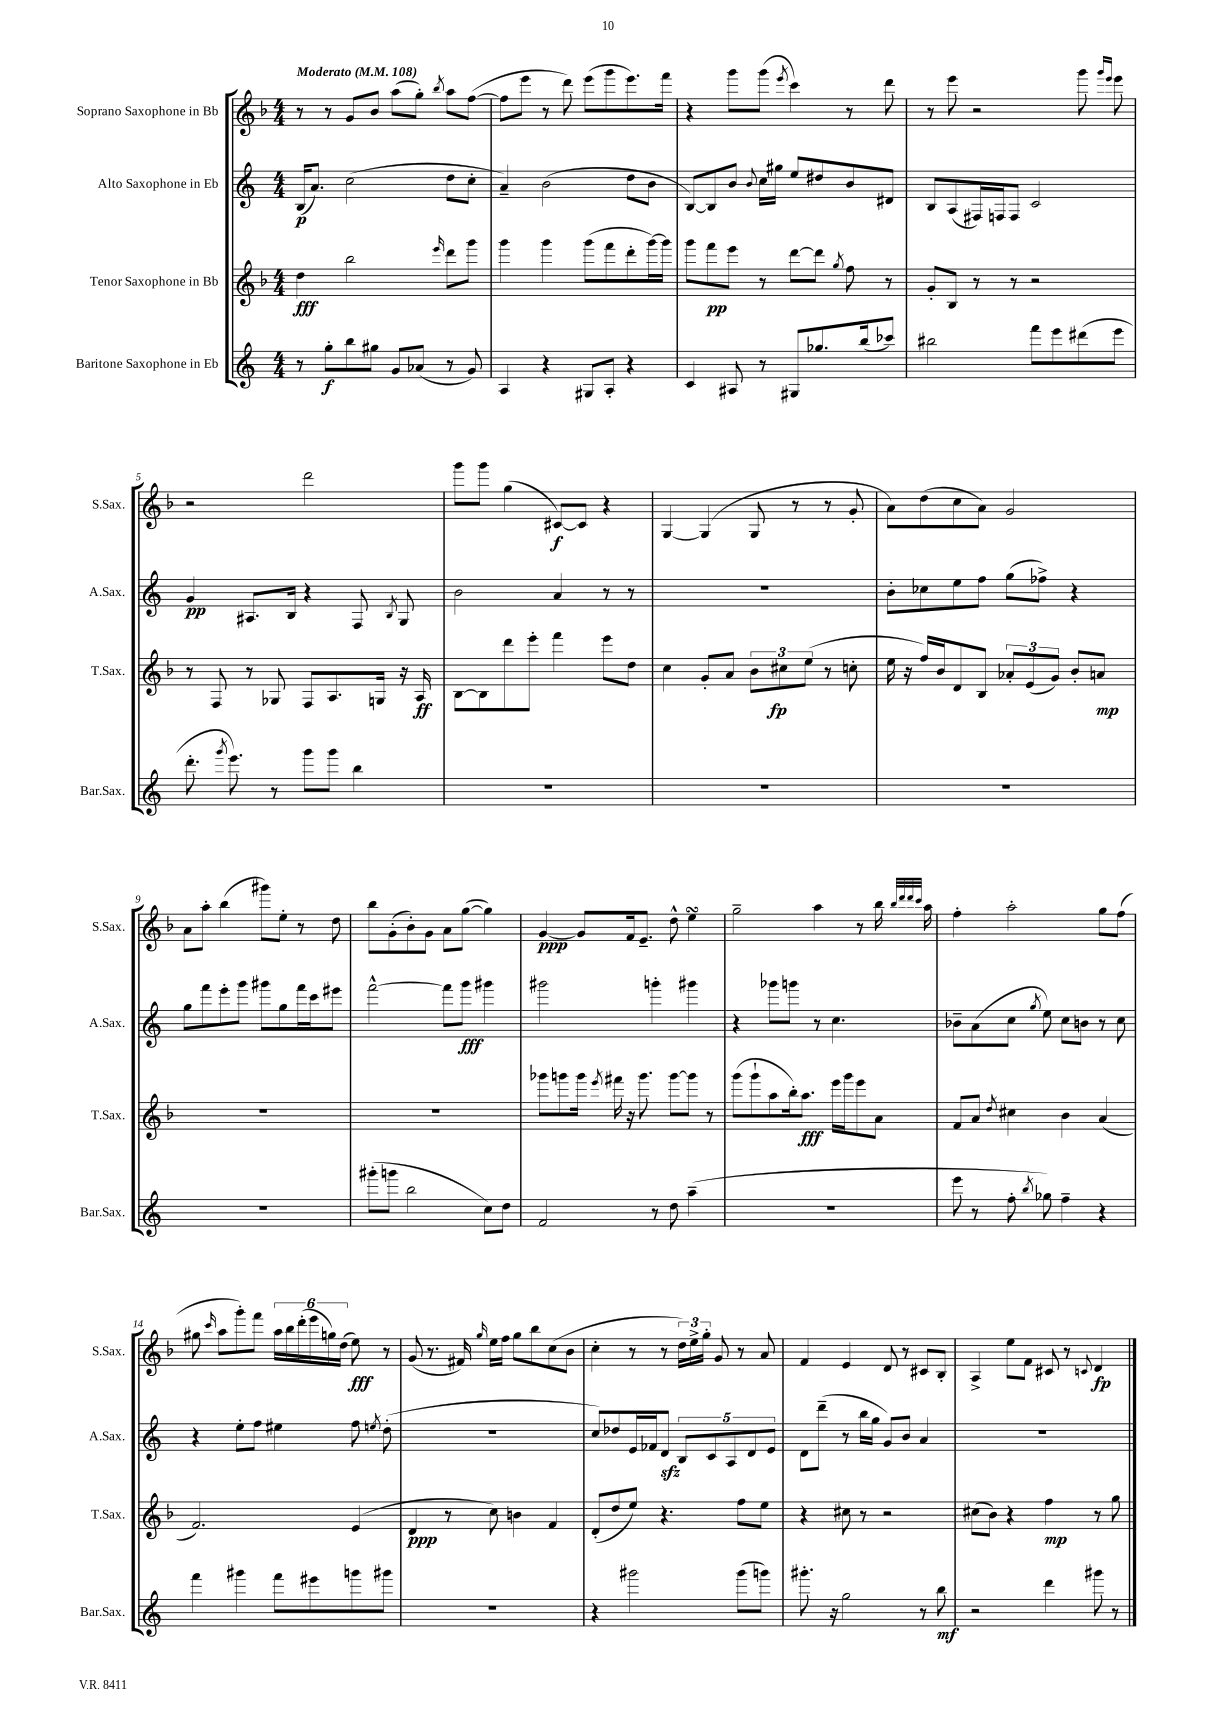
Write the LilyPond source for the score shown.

<<
\new StaffGroup <<
\new Staff = "s0" \with { instrumentName = "Soprano Saxophone in Bb" shortInstrumentName = "S.Sax." } {
    \clef treble \key f \major \numericTimeSignature \time 4/4 \tempo "Moderato" 4 = 108
    \autoBeamOff r8 r8 g'8[ bes'8] a''8[( g''8]-.) \acciaccatura { bes''8 } a''8[ f''8]~( |
    f''8[ e'''8] r8 d'''8) e'''8[( g'''8 e'''8.) f'''16] |
    r4 g'''8[ g'''8]( \acciaccatura { e'''8 } c'''4) r8 d'''8 |
    r8 e'''8 r2 g'''8 \grace { g'''16[ e'''16] } e'''8 |
    r2 d'''2 |
    g'''8[ g'''8] g''4( cis'8[~\f) cis'8] r4 |
    g4~ g4( g8 r8 r8 g'8-. |
    a'8[) d''8( c''8 a'8]) g'2 |
    a'8[ a''8]-. bes''4( gis'''8[) e''8]-. r8 d''8 |
    bes''8[ g'8-.( bes'8-.) g'8] a'8[ g''8]~( g''4) |
    g'4~\ppp g'8[ f'16 e'8.]-- d''8-^ e''4\turn |
    g''2-- a''4 r8 bes''16 \grace { bes''32[ d'''32 d'''32 c'''32] } a''16 |
    f''4-. a''2-. g''8[ f''8]( |
    gis''8 \grace { c'''16 } a''8[ g'''8-.) f'''8] \tuplet 6/4 { a''16[ bes''16 d'''16-.( e'''16 g''16) d''16]( } e''8\fff) r8 |
    g'8( r8. fis'16) \grace { g''16 } e''16[ f''16] g''8[ bes''8 c''8( bes'8] |
    c''4-. r8 r8 \tuplet 3/2 { d''16[) e''16-> g''16]-. } g'8 r8 a'8 |
    f'4 e'4 d'8 r8 cis'8[ bes8]-. |
    a4-> e''8[ f'8] cis'8 r8 \appoggiatura { c'8 } d'4\fp \bar "|." |
}
\new Staff = "s1" \with { instrumentName = "Alto Saxophone in Eb" shortInstrumentName = "A.Sax." } {
    \clef treble \key c \major \numericTimeSignature \time 4/4
    \autoBeamOff b16[\p( a'8.]) c''2( d''8[ c''8]-. |
    a'4--) b'2( d''8[ b'8] |
    b8[~) b8 b'8] \appoggiatura { b'8 } c''16[ gis''16] e''8[ dis''8 b'8 dis'8] |
    b8[ a8( fis16) f16 f8] c'2 |
    g'4\pp ais8.[ b16] r4 f8 \acciaccatura { b8 } g8 |
    b'2 a'4 r8 r8 |
    R1 |
    b'8[-. ces''8 e''8 f''8] g''8[( fes''8]->) r4 |
    g''8[ f'''8 e'''8-. g'''8] gis'''8[ g''8 f'''16 c'''16 eis'''8] |
    f'''2~-^ f'''8[ g'''8]\fff gis'''4 |
    gis'''2 g'''4-. gis'''4 |
    r4 ges'''8[ g'''8] r8 c''4. |
    bes'8[-- a'8( c''8] \acciaccatura { g''8 } e''8) c''8[ b'8] r8 c''8 |
    r4 e''8[-. f''8] eis''4 f''8 \acciaccatura { e''8 } d''8-.( |
    R1 |
    c''8[) des''8 e'16 fes'16 d'8]\sfz \tuplet 5/4 { b8[ c'8 a8 d'8 e'8] } |
    d'8[ d'''8]--( r8 b''16[ g''16] g'8[) b'8] a'4 |
    R1 \bar "|." |
}
\new Staff = "s2" \with { instrumentName = "Tenor Saxophone in Bb" shortInstrumentName = "T.Sax." } {
    \clef treble \key f \major \numericTimeSignature \time 4/4
    \autoBeamOff d''4\fff bes''2 \grace { e'''16 } d'''8[ g'''8] |
    g'''4 g'''4 g'''8[( f'''8 d'''8-. g'''16~) g'''16] |
    g'''8[ f'''8\pp e'''8] r8 d'''8[~ d'''8] \acciaccatura { g''8 } f''8 r8 |
    g'8[-. bes8] r8 r8 r2 |
    r8 f8 r8 ges8 f8[ a8. g16] r16 a16\ff |
    bes8[~ bes8 d'''8 e'''8]-. f'''4 e'''8[ d''8] |
    c''4 g'8[-. a'8] \tuplet 3/2 { bes'8[ cis''8\fp e''8]( } r8 c''8-. |
    e''16 r16 f''16[) bes'16 d'8 bes8] \tuplet 3/2 { aes'8[-. e'8( g'8]) } bes'8[-. a'8]\mp |
    R1 |
    R1 |
    ges'''8[ g'''8 g'''16] \acciaccatura { e'''8 } fis'''16 r16 g'''8. g'''8[~ g'''8] r8 |
    g'''8[( g'''8-! a''8 bes''16-.) a''8.]\fff e'''16[ g'''16 e'''8 a'8] |
    f'8[ a'8] \acciaccatura { d''8 } cis''4 bes'4 a'4( |
    f'2.) e'4( |
    d'4\ppp r8 c''8) b'4 f'4 |
    d'8[-.( d''8 e''8]) r4. f''8[ e''8] |
    r4 cis''8 r8 r2 |
    cis''8[( bes'8]) r4 f''4\mp r8 g''8 \bar "|." |
}
\new Staff = "s3" \with { instrumentName = "Baritone Saxophone in Eb" shortInstrumentName = "Bar.Sax." } {
    \clef treble \key c \major \numericTimeSignature \time 4/4
    \autoBeamOff r8 g''8[-.\f b''8 gis''8] g'8[ aes'8]( r8 g'8) |
    a4 r4 gis8[ a8]-. r4 |
    c'4 ais8 r8 gis8[ ges''8. b''16( ces'''8]) |
    bis''2 f'''8[ e'''8 dis'''8( e'''8] |
    d'''8.-. \acciaccatura { g'''8 } e'''8.) r8 g'''8[ g'''8] b''4 |
    R1 |
    R1 |
    R1 |
    R1 |
    gis'''8[-.( g'''8] b''2 c''8[) d''8] |
    f'2 r8 d''8 a''4--( |
    R1 |
    e'''8 r8 f''8-. \acciaccatura { b''8 } ges''8) f''4-- r4 |
    f'''4 gis'''4 f'''8[ eis'''8 g'''8 gis'''8] |
    R1 |
    r4 gis'''2 gis'''8[( g'''8]) |
    gis'''8.-. r16 g''2 r8 b''8\mf |
    r2 d'''4 gis'''8 r8 \bar "|." |
}
>>
>>
